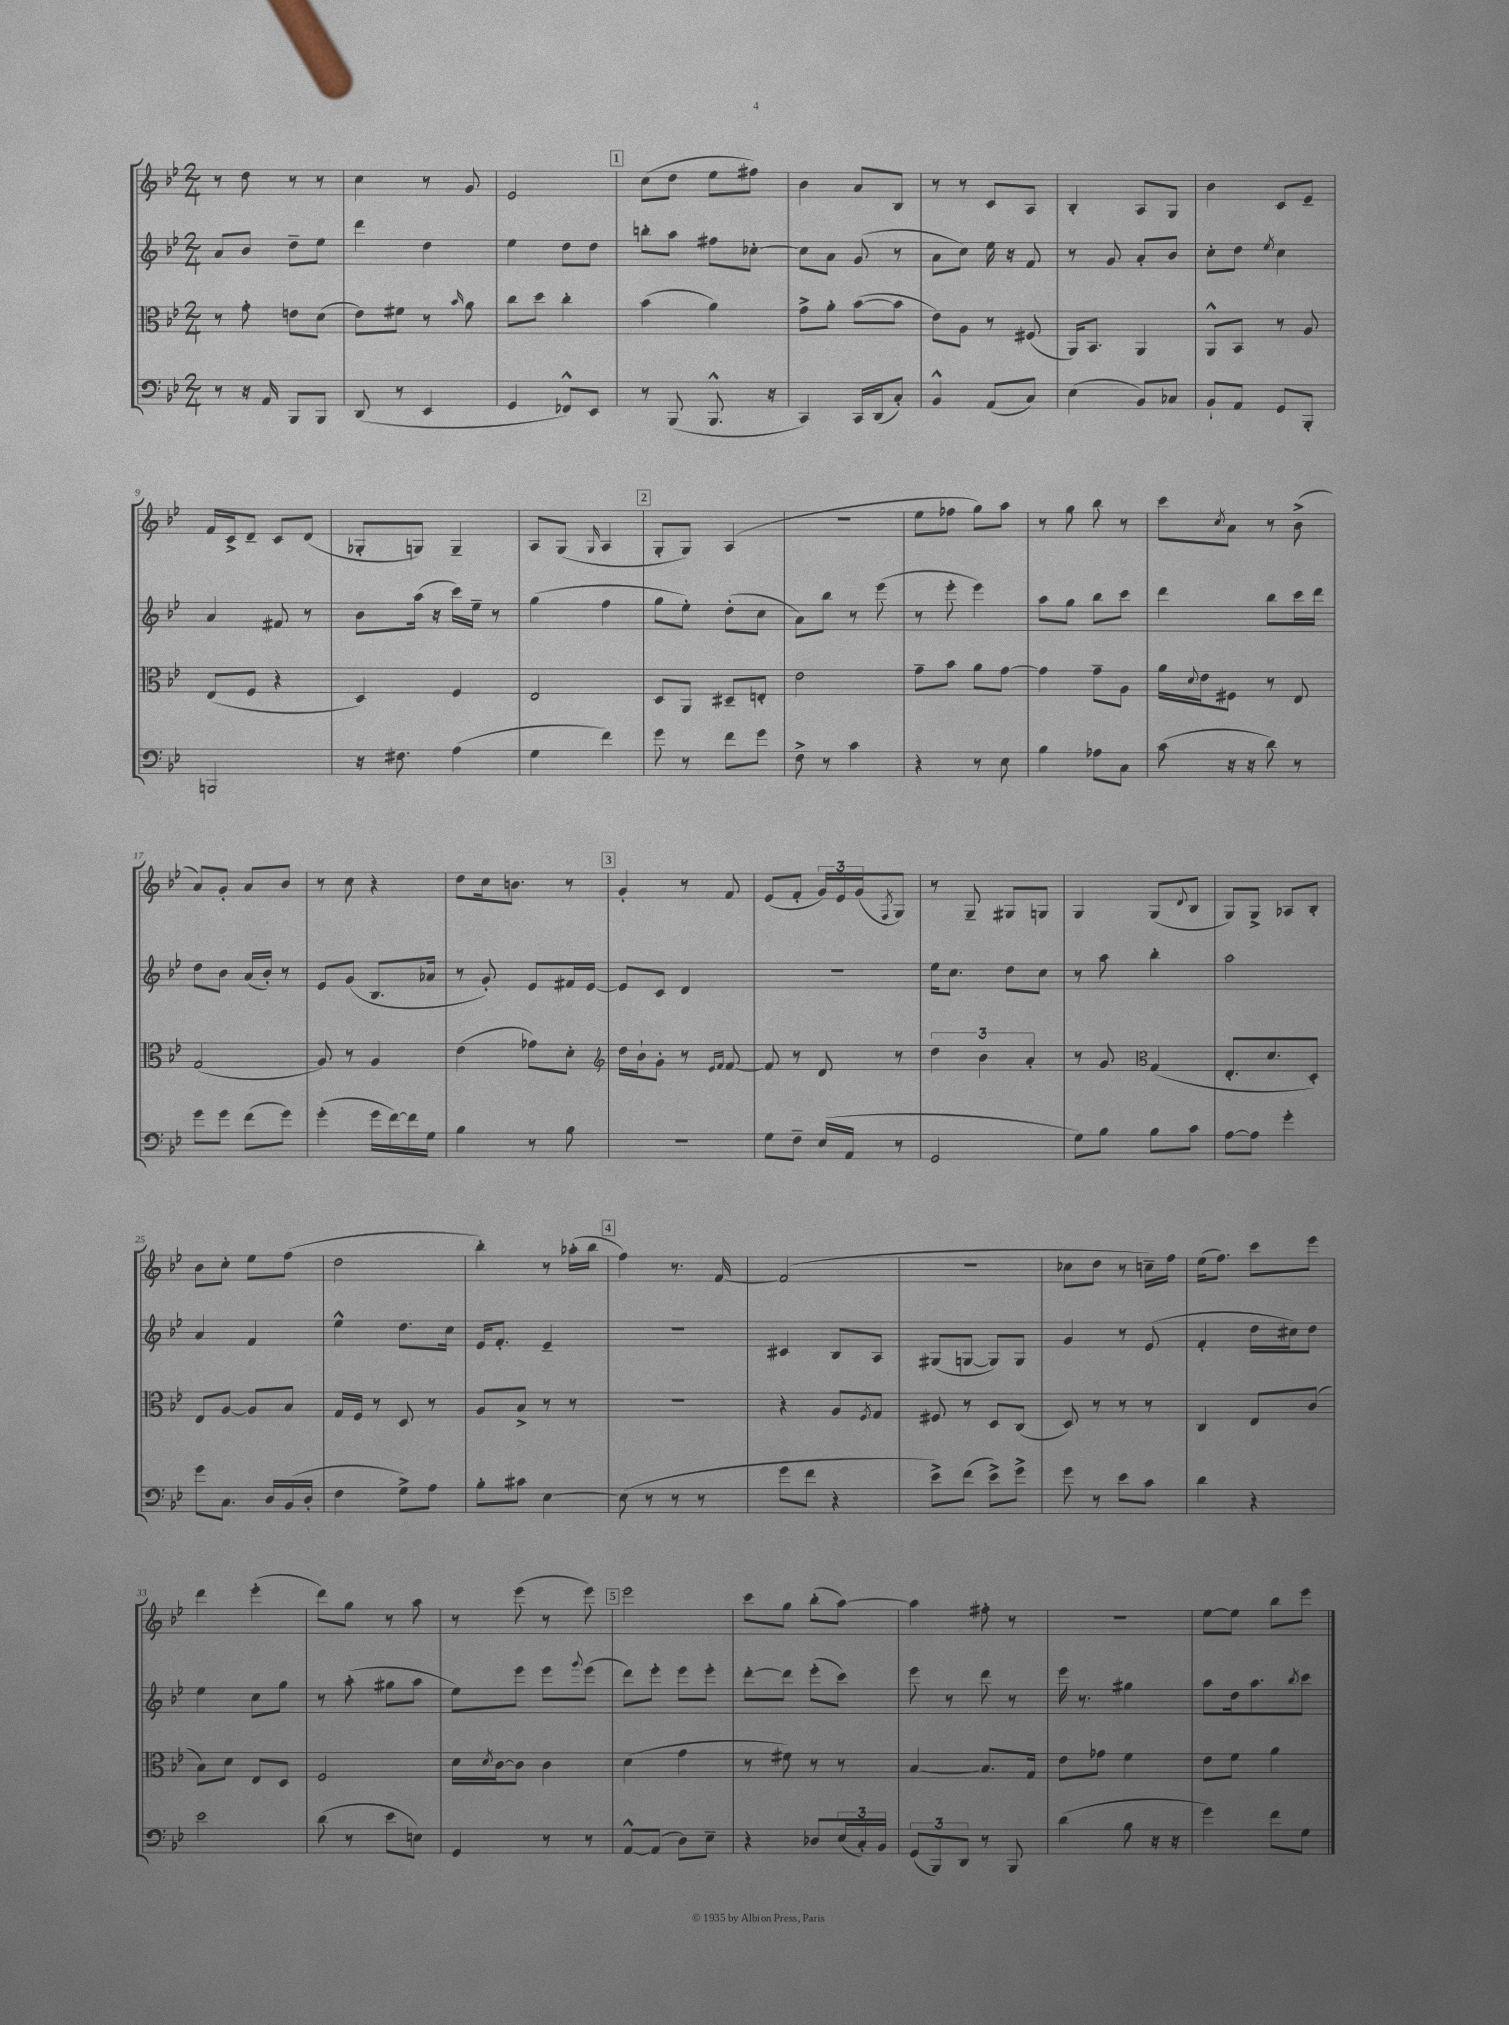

**kern	**kern	**kern	**kern
*staff4	*staff3	*staff2	*staff1
*clefF4	*clefC3	*clefG2	*clefG2
*k[b-e-]	*k[b-e-]	*k[b-e-]	*k[b-e-]
*M2/4	*M2/4	*M2/4	*M2/4
8r	8r	8a	8r
16r	8g'	8b-	8dd
16AA	.	.	.
8BBB-	8e	8dd~	8r
8BBB-	(8d	8ee-	8r
=	=	=	=
(8DD	8e-)	4ddd	4cc
8r	8f#	.	.
4EE-	8r	4dd	8r
.	16qqb-	.	.
.	8a	.	8g
=	=	=	=
4GG	8cc	4ee-	2e-
.	8dd	.	.
8FF-^^)	4cc'	8dd	.
8EE-	.	8dd	.
=	=	=	=
8r	(4b-	8bb'	(8cc
(8BBB-	.	8aa	8dd
8.BBB-^^	4a)	8ff#	8ee-
.	.	[8cc-'	8ff#)
16r	.	.	.
=	=	=	=
4CC)	8g^	8cc-]	4b-
.	8a'	8a	.
16CC	([8b-	(8g	8a
(16DD	.	.	.
8C')	8b-]	8r	8B-
=	=	=	=
4BB-^^	8e-)	8a	8r
.	8A	8cc)	8r
(8AA	8r	16ee-	8c
.	.	16r	.
8C)	(8F#	8f	8A
=	=	=	=
(4E-	16AA)	8r	4B-'
.	8.BB-	.	.
.	.	8g	.
8BB-)	4AA	8a'	8A
8C-	.	8b-	8G
=	=	=	=
8BB-`	8AA^^	8cc'	4b-
8AA	8BB-	8dd	.
.	.	8qee-	.
8GG	8r	4cc	8c
8BBB-'	8A	.	8e-~
=	=	=	=
2BBB	(8E-	4a	16f
.	.	.	16c^
.	8F	.	8d~
.	4r	8f#	8c
.	.	8r	(8d
=	=	=	=
16r	4D)	8b-	8G-'
8.F#	.	.	.
.	.	(16aa	8G)
.	.	16r	.
(4A	4F	16ccc)	4G~
.	.	16ee-~	.
.	.	8r	.
=	=	=	=
4G	2E-	(4gg	8A
.	.	.	(8G
.	.	.	16qqG
4f)	.	4ff	4A
=	=	=	=
8g	8D	8gg	8G'
8r	8AA	8ee-')	8G)
8f	8D#~	(8dd'	(4A
8g	8E'	8cc	.
=	=	=	=
8F^	2e-	8a)	2r
8r	.	8bb-	.
4c	.	8r	.
.	.	(8eee-	.
=	=	=	=
4r	8g~	8r	8ee-
.	8b-	8eee-'	8ff-
8r	8a	4eee-)	8gg)
8E-	[8g	.	8aa
=	=	=	=
4B-	4g]	8aa	8r
.	.	8gg	8gg
8A-	8g~	8bb-	8bb-
8C	8A	8ccc	8r
=	=	=	=
(8c	16a	4ddd	8ccc
.	8qqd	.	.
.	16e-	.	.
.	.	.	8qcc
16r	8F#	.	8a
16r	.	.	.
8d)	8r	8bb-	8r
8r	8E-	16ccc	(8b-^
.	.	16ddd	.
=	=	=	=
8g	(2G	8dd	8a)
8g	.	8b-	8g'
(8f	.	(16a	8a
.	.	16b-')	.
8g)	.	8r	8b-
=	=	=	=
(4g'	8A)	8e-	8r
.	8r	(8g	8cc
16g	4A	8.B-	4r
[16f)	.	.	.
16f]	.	.	.
16G	.	16a-	.
=	=	=	=
4B-	(4e-	8r	8dd
.	.	8g')	16cc
.	.	.	8.b
8r	8g-)	8e-	.
8B-	8d'	16f#	8r
.	.	[16e-	.
=	=	=	=
*	*clefG2	*	*
2r	16dd	8e-]	4g'
.	16b-`	.	.
.	8g'	8c	.
.	8r	4d	8r
.	16qqe-	.	.
.	16qqf	.	.
.	[8f	.	8f
=	=	=	=
8G	8f]	2r	(8e-
8F~	8r	.	8f'
(16E-	8d	.	24g)
.	.	.	24e-
16AA	.	.	.
.	.	.	(24g
.	.	.	8qF
8r	8r	.	8G)
=	=	=	=
2GG	6dd	16ee-	8r
.	.	8.cc	.
.	.	.	8G~
.	6b-	.	.
.	.	8dd	8G#
.	6a'	.	.
.	.	8cc	8G
=	=	=	=
8G)	8r	8r	4G
8B-	8g	8aa	.
*	*clefC3	*	*
8B-	(4G	4bb-'	(8G
.	.	.	8qqd
8c	.	.	8B-
=	=	=	=
[8A	8.E-'	2aa	8G)
8A]	.	.	8G^
.	8.d	.	.
4g'	.	.	8A-
.	8D')	.	8B-'
=	=	=	=
8g	8E-	4a	8b-
8.C	[8A	.	8cc'
.	8A]	4f	8ee-
16D	.	.	.
(16BB-	8B-	.	(8ff
16D'	.	.	.
=	=	=	=
4F	16G	4ee-^^	2dd
.	16F	.	.
.	8r	.	.
8G^)	8D	8.dd	.
8A	8r	.	.
.	.	16cc	.
=	=	=	=
8B-'	8A	16e-	4bb-')
.	.	8.f'	.
8c#	8B-^	.	.
[4E-	8r	4e-~	8r
.	8r	.	(16aa-'
.	.	.	16bb-
=	=	=	=
(8E-]	2r	2r	4ff)
8r	.	.	.
8r	.	.	8.r
8r	.	.	.
.	.	.	[16f
=	=	=	=
8g	4r	4c#	(2f]
8f	.	.	.
4r	8A	8B-	.
.	8qF	.	.
.	8G	8A	.
=	=	=	=
8e-^)	8F#	(8G#	2r
(8f	8r	[8G	.
8e-^)	8D	8G])	.
8g^	(8C	8G	.
=	=	=	=
8g	8D)	4g	8cc-
8r	8r	.	8dd
8e-	8r	8r	8r
8c	8r	(8e-	16cc~)
.	.	.	16ff
=	=	=	=
4d	4C	4f'	(16ee-
.	.	.	8.ff)
4r	8E-	16dd	8ccc
.	.	16cc#)	.
.	(8c	8dd	8eee-
=	=	=	=
2e-	8B-)	4ee-	4ddd
.	8d	.	.
.	8E-	8cc	(4eee-'
.	8D	8gg	.
=	=	=	=
(8d	2F	8r	8ddd)
8r	.	(8aa'	8gg
8e-	.	8gg#	8r
8E)	.	8aa	8aa
=	=	=	=
4GG	16d	8ee-)	8r
.	8qd	.	.
.	[16c	.	.
.	8c]	8eee-	(8eee-
8r	4c	8eee-	8r
.	.	8qqggg	.
8r	.	(8eee-	8eee-)
=	=	=	=
[8AA^^	(4d	8ddd)	2eee-
(8AA]	.	8eee-'	.
8D)	4g	8eee-	.
8E-~	.	8eee-'	.
=	=	=	=
4r	8r	[8ddd'	8ccc
.	8f#)	8ddd]	8gg
8D-	8r	(8eee-'	(8bb-'
(24E-	8r	8ccc)	[8aa)
24C')	.	.	.
24BB-	.	.	.
=	=	=	=
(12GG	[4B-	8eee-	4aa]
12BBB-)	.	.	.
.	.	8r	.
12DD	.	.	.
8r	8.B-]	8ddd	8ff#'
8BBB-	.	8r	8r
.	16G	.	.
=	=	=	=
(4d	8e-	16eee-	2r
.	.	8.r	.
.	8g-	.	.
8B-	4f	4gg#	.
16r	.	.	.
16r	.	.	.
=	=	=	=
4g)	8e-	8aa	[8ee-
.	8f	16dd	8ee-]
.	.	8.aa	.
8f	4a	.	8bb-
.	.	8qbb-	.
8G	.	8ccc	8eee-
==	==	==	==
*-	*-	*-	*-
